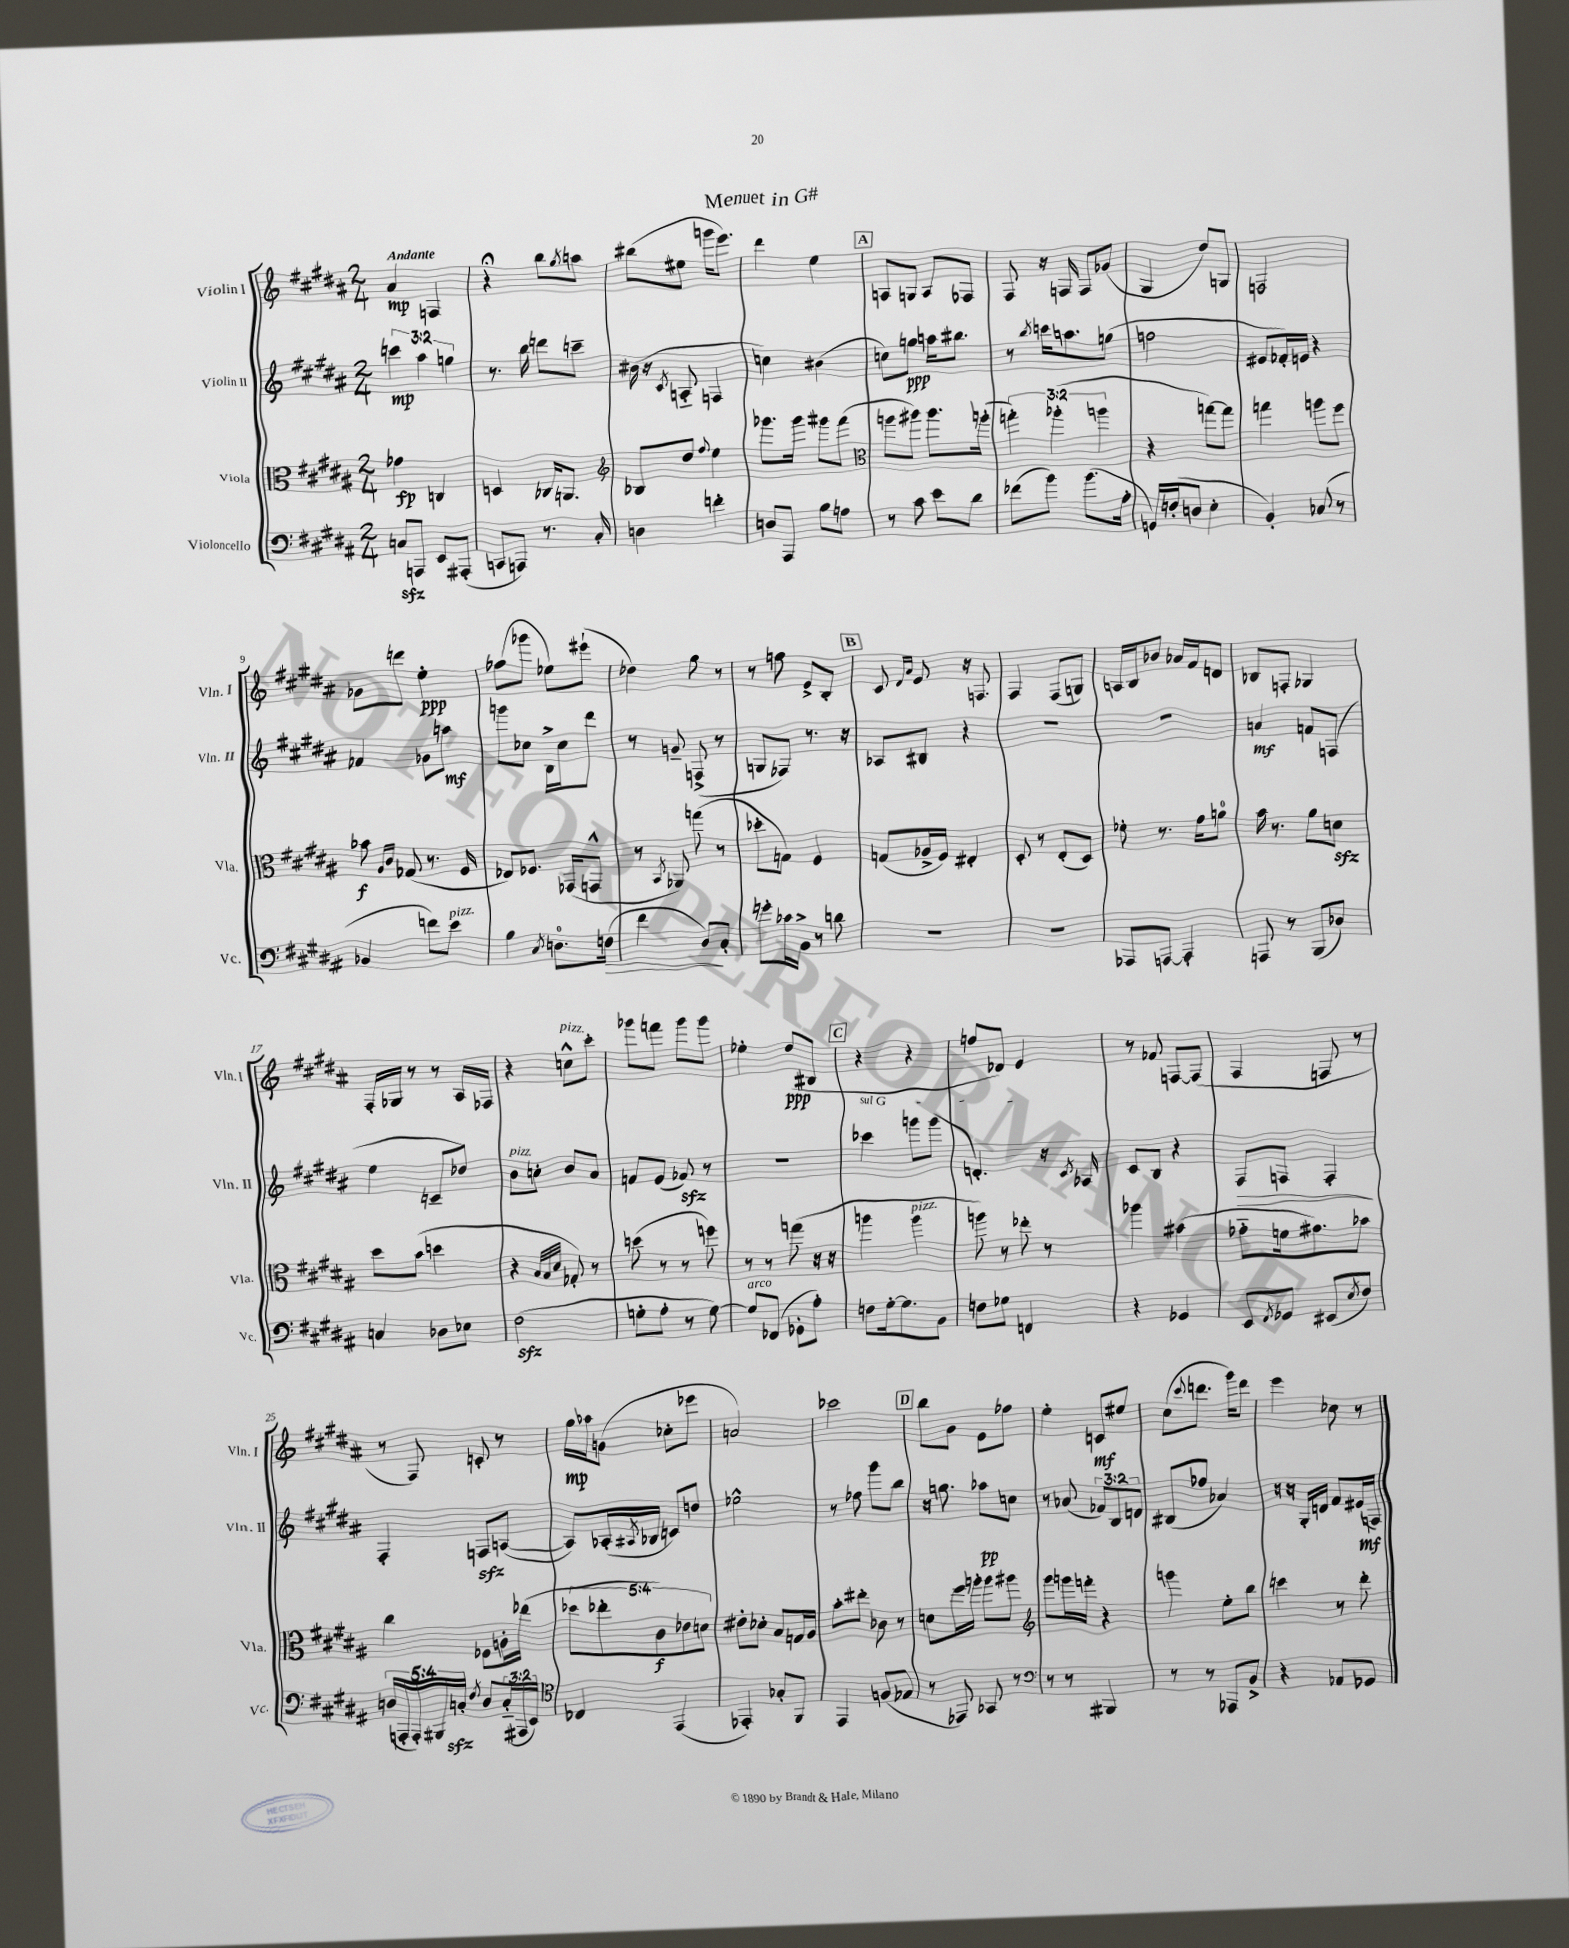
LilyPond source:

\header { title = "Menuet in G#" }
<<
\new StaffGroup <<
\new Staff = "s0" \with { instrumentName = "Violin I" shortInstrumentName = "Vln. I" } {
    \clef treble \key b \major \numericTimeSignature \time 2/4 \tempo "Andante"
    ais'4\mp f4 |
    r4\fermata b''8 \acciaccatura { gis''8 } a''8 |
    bis''8( eis''8 g'''16 e'''8.) |
    dis'''4 e''4 |
    \mark \markup { \box "A" } a8 g8 a8 fes8 |
    fis8 r16 f16 f8 ges'8( |
    gis4 dis''8) g8 |
    f2 |
    ges'8 d'''8 e''4-.\ppp |
    fes''8( ges'''8 ees''8) eis'''8-!( |
    des''4) gis''8 r8 |
    r8 f''8 e'8-> b8-. |
    \mark \markup { \box "B" } cis'8 \grace { dis'16 ais'16 } e'8 r16 f8. |
    fis4 fis8( g8) |
    a16 b16 bes'8 aes'16 fis'16 d'8 |
    bes8 f8-. ges4 |
    fis16-. ges16 r8 r8 ais16 fes16 |
    r4 c''8-^^\markup { \italic "pizz." } cis'''8-. |
    ges'''8 f'''8 ges'''8 ges'''8 |
    ees''4-. dis''8\ppp( bis8 |
    \mark \markup { \box "C" } r4 r4 |
    f''8 des'8) e'4 |
    r8 fes'8 f8~ f8( |
    fis4 f8 r8 |
    r8 fis8) c'8-. r8 |
    gis''16\mp aes''16 g'8( ces''8-. ees'''8 |
    a'2) |
    ces'''2 |
    \mark \markup { \box "D" } b''8 gis'8 e'8 fes''8 |
    e''4-. c'8\mf eis''8 |
    cis''8( \appoggiatura { cis'''8 } d'''8. gis'''16) d'''8 |
    e'''4 ces''8 r8 \bar "|." |
}
\new Staff = "s1" \with { instrumentName = "Violin II" shortInstrumentName = "Vln. II" } {
    \clef treble \key b \major \numericTimeSignature \time 2/4 \override Staff.TupletNumber.text = #tuplet-number::calc-fraction-text
    \tuplet 3/2 { c'''4\mp ais''4 g''4 } |
    r8. b''16 d'''8 c'''8-- |
    bis'16( r16 \acciaccatura { cis'8 } a8-_ f4 |
    c''4) bis'4( |
    \mark \markup { \box "A" } c''8) g''8\ppp a''16 bis''8. |
    r8 \acciaccatura { b''8 } c'''16 a''8. g''8( |
    f''2 |
    eis'8 fes'16-.) e'16 r4 |
    fes'4 ges'8 a''8\mf |
    g'''8 ces''8 b16-> ces''16 dis'''8 |
    r8 g'8-- f8->( r8 |
    g8 fes8) r8. r16 |
    \mark \markup { \box "B" } aes8 bis8 r4 |
    R2 |
    R2 |
    a'4\mf f'8 f8( |
    e''4 c'8-- des''8) |
    b'8^\markup { \italic "pizz." } c''8-. b'8 ais'8 |
    f'8 e'8( fes'8\sfz) r8 |
    r2 |
    \mark \markup { \box "C" } \once \override TextSpanner.bound-details.left.text = \markup { \italic "sul G" } ces'''4\startTextSpan g'''8 g'''8( |
    d'4.-.\stopTextSpan) r16 \acciaccatura { cis'8 } aes16 |
    cis'8 b8 r4 |
    fis8\> f8 f4-.\! |
    fis4-. f8\sfz a8~( |
    a8) aes16-.( \acciaccatura { ais8 } bes16 c'8) d''8 |
    ees''2-^ |
    r8 fes''8 gis'''8 b''8 |
    \mark \markup { \box "D" } r16 g''8. aes''8\pp c''8 |
    r8 aes'8( \tuplet 3/2 { fes'8) b8 d'8 } |
    bis8( fes''8 aes'4) |
    r16 r16 gis16-. d'16 fis'8 eis'16\mf( f16) \bar "|." |
}
\new Staff = "s2" \with { instrumentName = "Viola" shortInstrumentName = "Vla." } {
    \clef alto \key b \major \numericTimeSignature \time 2/4 \override Staff.TupletNumber.text = #tuplet-number::calc-fraction-text
    ges'4\fp c4 |
    d4 ces16 a,8. |
    \clef treble bes8 dis''8 \appoggiatura { fis''8 } e''4 |
    ges'''8. ges'''16 gis'''8 fis'''8( |
    \mark \markup { \box "A" } \clef alto a''8 ais''8) ais''8. a''16-.( |
    \tuplet 3/2 { g''4-.) aes''4-.( a''4 } |
    r4 g''8~) g''8 |
    g''4 a''8 fis''8 |
    bes'8\f \grace { ais16 cis'16 } ges8( r8. fis16 |
    ees8) fes8. ges,16( g,8-^ |
    r8 \acciaccatura { b,8 } aes,8) g''8( r8 |
    des''8-. g8) fis4 |
    \mark \markup { \box "B" } g8( aes16-> fis16) eis4-. |
    dis8-. r8 e8-.( dis8) |
    fes'8-. r8. gis'16 a'8-0 |
    b'16 r8. ais'8 d'8\sfz |
    dis''8 b'8( d''4 |
    r4 \grace { b32 b32 dis'32 } ges8-.) r8 |
    d''8( r8 r8 f''8) |
    r8 r8 g''8( r16 r16 |
    \mark \markup { \box "C" } a''4 a''4^\markup { \italic "pizz." } |
    a''8) r8 ees''8-. r8 |
    aes''4 bis'4( |
    ges'8-_ f'16 gis'8.) bes'8 |
    cis''4 fes8 a16-. ees''16( |
    \tuplet 5/4 { des''8 ees''8-. cis'8\f) ees'8 d'8 } |
    eis'8-. des'8-. b8 g16 ais16 |
    b'8-. eis''8-. ces'8 r8 |
    \mark \markup { \box "D" } d'8 fis''16 a''16-. a''8 ais''8 |
    \clef treble gis'''8 g'''16 f'''16-. r4 |
    g'''4 e''8-. b''8 |
    c'''4 r8 dis'''8-. \bar "|." |
}
\new Staff = "s3" \with { instrumentName = "Violoncello" shortInstrumentName = "Vc." } {
    \clef bass \key b \major \numericTimeSignature \time 2/4 \override Staff.TupletNumber.text = #tuplet-number::calc-fraction-text
    c8\sfz a,,8 e,8 ais,,8-.( |
    c,8 a,,8) r8. cis16-. |
    d4 f'4-. |
    d8 ais,,8 b8 a8 |
    \mark \markup { \box "A" } r8 cis'8 e'8 dis'8 |
    fes'8( b'8) b'8.( ais16-. |
    g,16) f16-.( d8 e4-. |
    b,4-.) ces8( r8 |
    bes,4 f'8) e'8^\markup { \italic "pizz." } |
    b4 \acciaccatura { cis8 } d8.-0 f16\>( |
    fis'4 dis8\!) cis8-. |
    g'8-. ces'16 b,16-> r8 d'8 |
    \mark \markup { \box "B" } R2 |
    R2 |
    aes,,8 a,,8~ a,,4-. |
    a,,8 r8 b,,8( des8) |
    c4 des8 ees8 |
    fis2\sfz( |
    g8-. ais8-. r8 g8~) |
    g8^\markup { \italic "arco" } fes,8( ges,8-. ais8-.) |
    \mark \markup { \box "C" } f8 gis16~-. gis8. b,8 |
    f8 ges8 f,4 |
    r4 ges,4 |
    e,8 \acciaccatura { fis,8 } ges,8 eis,8( \acciaccatura { e8 } fis8) |
    \tuplet 5/4 { d16( a,,16-. a,,16-.) bis,,16 c16-.\sfz } \acciaccatura { fis8 } d8 \tuplet 3/2 { c16-_( ais,,16 e,16) } |
    \clef tenor ces4 e,4( |
    ees,4-.) ges8-. fis,8 |
    e,4 f8( ees8 |
    \mark \markup { \box "D" } r8 ees,8) ges,8 r8 |
    \clef bass r8 r8 bis,,4 |
    r8 r8 aes,,8 b,8-> |
    r4 aes,8 ges,8 \bar "|." |
}
>>
>>
